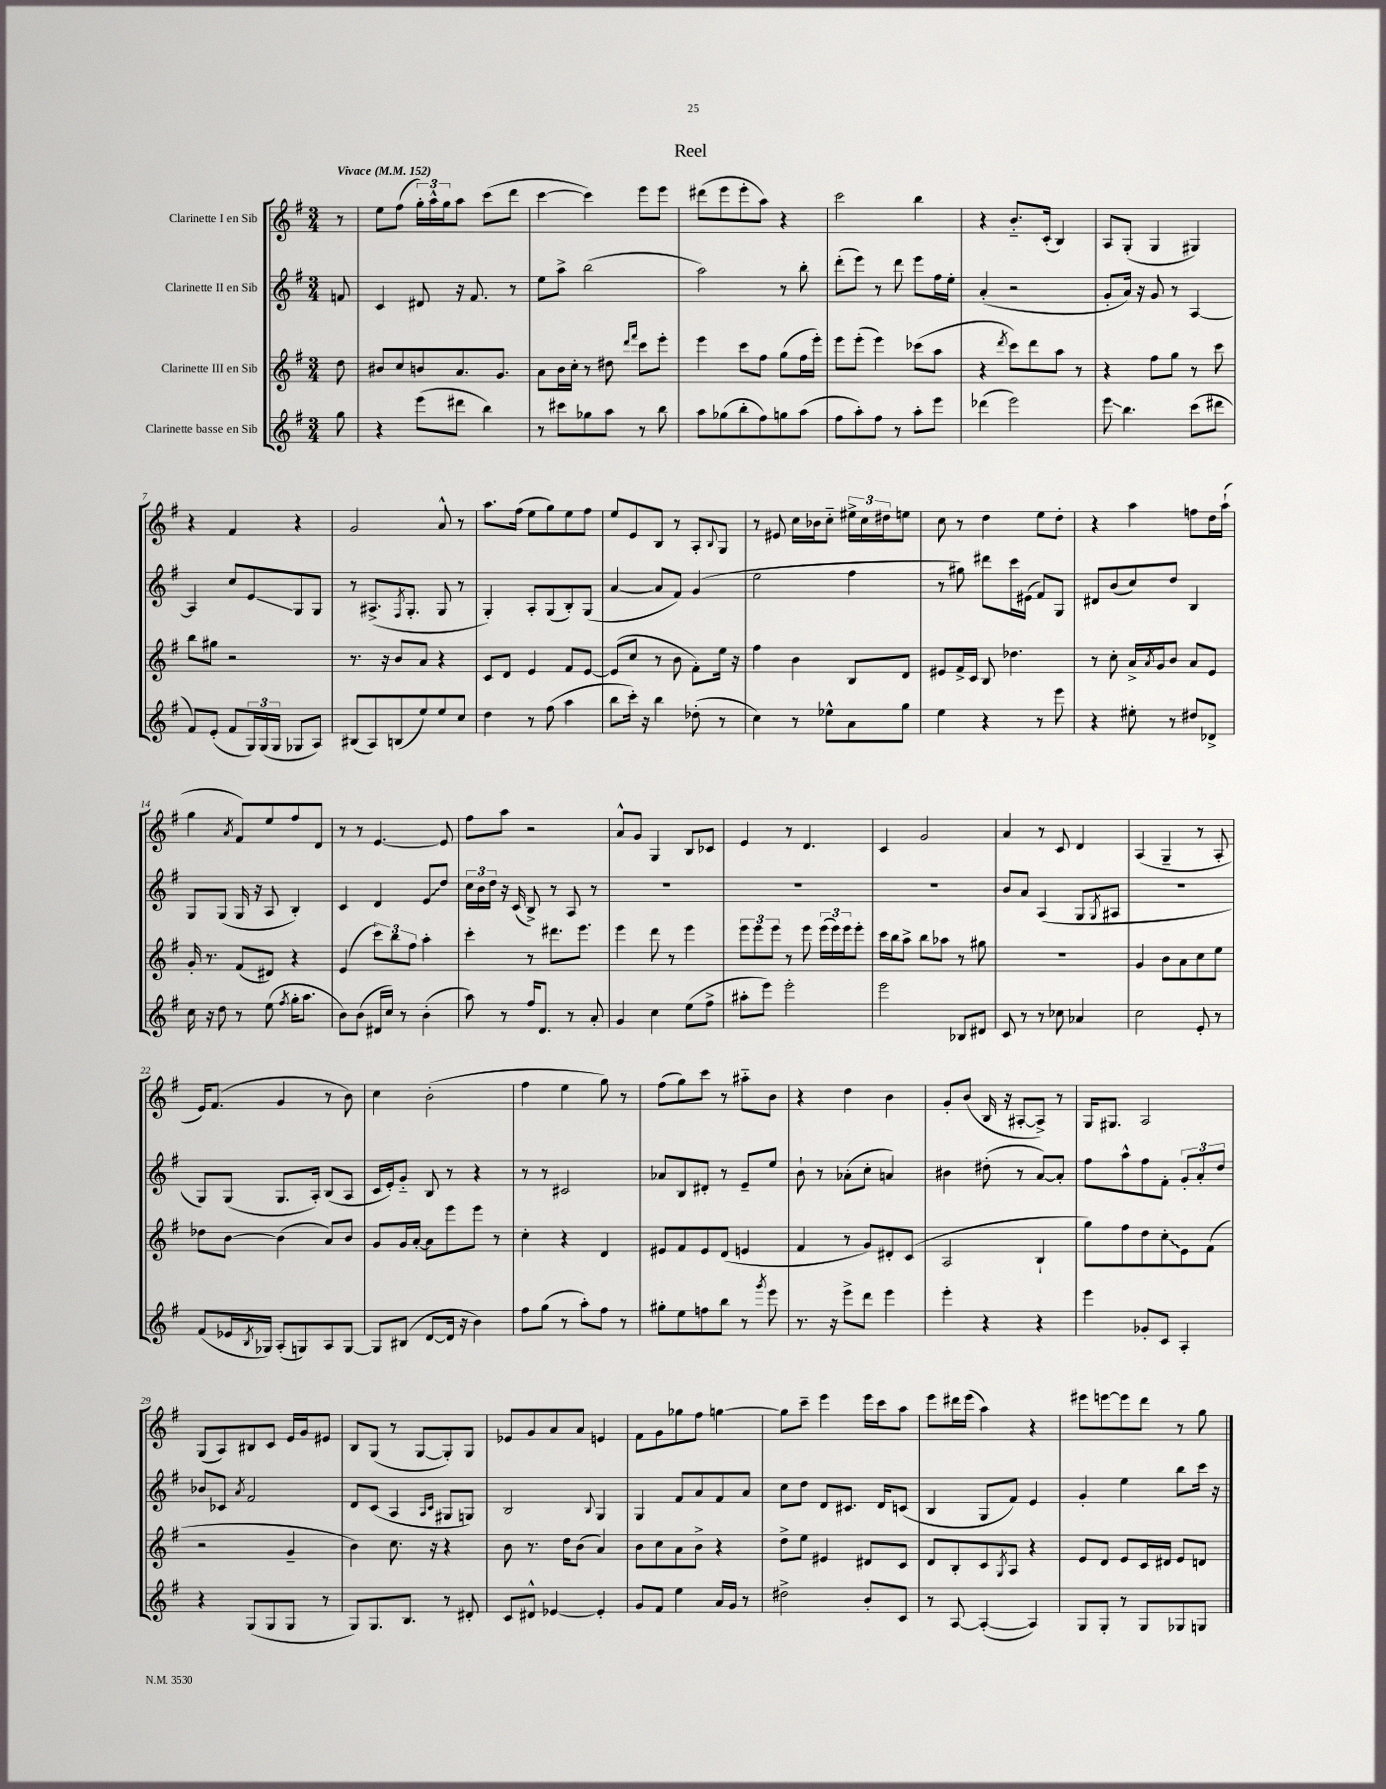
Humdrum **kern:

**kern	**kern	**kern	**kern
*staff4	*staff3	*staff2	*staff1
*clefG2	*clefG2	*clefG2	*clefG2
*k[f#]	*k[f#]	*k[f#]	*k[f#]
*M3/4	*M3/4	*M3/4	*M3/4
*MM152	*MM152	*MM152	*MM152
8gg	8dd	8f	8r
=	=	=	=
4r	8b#	4c	8ee
.	8cc	.	(8ff#
(8eee	8b	8d#	24gg')
.	.	.	24aa^^
.	.	.	24gg
8ddd#	8.a	16r	8aa
.	.	8.f#	.
4bb)	.	.	(8ccc
.	8.g	.	.
.	.	8r	8ddd
=	=	=	=
8r	8a	8ee	[4ccc
8ccc#	16b	8aa^	.
.	16cc'	.	.
8gg-	8r	(2bb	4ccc])
8aa	8dd#	.	.
.	16qqddd	.	.
.	16qqfff#	.	.
8r	8ccc	.	8eee
8bb	8eee'	.	8eee
=	=	=	=
8aa	4eee	2aa)	(8ddd#
(8gg-	.	.	8eee
8bb'	8ccc	.	8eee'
8ff#)	8ff#	.	8aa)
8gg	(8gg	8r	4r
(8aa	16ff#	8bb'	.
.	16eee')	.	.
=	=	=	=
8ff#	8eee	(8ddd'	2ccc
8aa')	(8eee'	8eee)	.
8ff#	4eee)	8r	.
8r	.	8ddd	.
8aa'	(8ccc-	8eee	4bb
8eee	8aa	16ff#	.
.	.	16ee'	.
=	=	=	=
(4ddd-	4r	(4a'	4r
.	8qddd	.	.
2eee)	8ccc)	2r	8.b'~
.	8ddd	.	.
.	.	.	(16c'
.	8aa	.	4B)
.	8r	.	.
=	=	=	=
8eee	4r	8g'	8A
4.bb	.	16a)	(8G'
.	.	16r	.
.	8ff#	8g	4G
.	8gg	8r	.
(8ccc	8r	[4A	4G#)
8ddd#	8ccc	.	.
=	=	=	=
8f#)	8bb	4A]	4r
(8e'	8gg#	.	.
8f#	2r	8cc	4f#
24G)	.	8e	.
(24G	.	.	.
24G	.	.	.
8G-	.	8G	4r
8A)	.	8G	.
=	=	=	=
(8B#	8.r	8r	2g
8A)	.	(8.A#^	.
.	16r	.	.
(8B	8b	.	.
.	.	8qF#	.
.	.	8.G'	.
8ee)	8a	.	.
8ee	4r	8G	8a^^
8cc	.	8r	8r
=	=	=	=
4dd	8c	4G')	8.aa
.	8d	.	.
.	.	.	(16ff#
8r	4e	8A'	8ee
(8ff#	.	(8G	8gg)
4aa	8f#	8B')	8ee
.	[8e	(8G	8ff#
=	=	=	=
8bb	(8e]	[4a	8ee
16ccc')	8cc	.	8e
16r	.	.	.
4bb	8r	8a]	8B
.	8b	8f#)	8r
(8dd-'	8f#')	(4g	8A'
.	.	.	8qqB
8r	16ee	.	8G
.	16r	.	.
=	=	=	=
4cc)	4ff#	2ee	8r
.	.	.	8e#
8r	4b	.	16cc
.	.	.	16b-
8ee-^^	.	.	8cc'~
8a	8B	4ff#	24ee#^
.	.	.	24cc
.	.	.	24dd#
8gg	8d	.	8ee
=	=	=	=
4ee	8e#	8r	8cc
.	16f#^	8gg#)	8r
.	16c	.	.
4r	8B	8ddd#	4dd
.	4.dd-	16ccc	.
.	.	(16e#	.
8r	.	8f#)	8ee
8eee	.	8G	8dd'
=	=	=	=
4r	8r	8d#	4r
.	8cc'	(8b	.
8ee#'	16a^	8cc)	4aa
.	8qa	.	.
.	16g	.	.
8r	8b	8dd	.
8dd#	8a	4B	8ff
8d-^	8e	.	16dd
.	.	.	(16aa`
=	=	=	=
16cc	16g'	8G	4gg
16r	8.r	.	.
8dd	.	(8G	.
.	.	.	8qa
8r	(8f#	16G	8f#)
.	.	16r	.
(8ee	8d#)	8A	8ee
8qff#	.	.	.
16gg'	4r	4B')	8ff#
8.aa	.	.	.
.	.	.	8d
=	=	=	=
8b)	(4e	4c	8r
(8b	.	.	8r
16d#	12ccc)	4d	[4.e
16cc)	.	.	.
.	12bb	.	.
8r	.	.	.
.	12ff#	.	.
(4b'	4aa'	8e	.
.	.	8dd	8e]
=	=	=	=
8aa)	4ccc'	24cc	8ff#
.	.	24b	.
.	.	24dd	.
8r	.	16r	8aa
.	.	(16c	.
16ff#	8r	8B^)	2r
8.d	.	.	.
.	8.ddd#	8r	.
8r	.	8A	.
.	8.eee	.	.
8a'	.	8r	.
=	=	=	=
4g	4eee	2.r	8a^^
.	.	.	8g
4cc	8ddd	.	4G
.	8r	.	.
(8ee	4eee	.	8B
8ff#^	.	.	8c-
=	=	=	=
8aa#'	12eee	2.r	4e
.	12eee	.	.
8eee)	.	.	.
.	12eee	.	.
2eee'	8r	.	8r
.	8eee	.	4.d
.	(24eee	.	.
.	24eee)	.	.
.	24eee	.	.
.	8eee'	.	.
=	=	=	=
2eee	16ccc	2.r	4c
.	16bb	.	.
.	8aa^	.	.
.	8bb	.	2g
.	8aa-	.	.
8B-	8r	.	.
8d#	8gg#	.	.
=	=	=	=
8c	2.r	8b	4a
8r	.	8a	.
8r	.	(4A	8r
8cc-	.	.	8c
4a-	.	8G	4d
.	.	8qG	.
.	.	8A#	.
=	=	=	=
2cc	4g	2.r	(4A
.	8b	.	4G~
.	8a	.	.
8e'	8cc	.	8r
8r	8ee	.	8A'
=	=	=	=
(8f#	8dd-	8G)	16e)
.	.	.	(8.f#
16e-	[8b	(8G	.
8qB	.	.	.
16G-)	.	.	.
(8A'	(4b]	8.G	4g
8G)	.	.	.
.	.	16A')	.
8A	8a)	(8B	8r
[8G	8b	8A	8b)
=	=	=	=
8G]	8g	16c	4cc
.	.	16e')	.
(8B#	16g	8g'~	.
.	[16a'	.	.
[8d	8a]	8B	(2b'
16d]	8eee	8r	.
16r	.	.	.
4b)	8eee	4r	.
.	8r	.	.
=	=	=	=
8ff#	4cc'	8r	4ff#
(8gg	.	8r	.
8r	4r	2c#	4ee
8aa')	.	.	.
8ff#	4d	.	8gg)
8r	.	.	8r
=	=	=	=
8gg#'	8e#	8a-	(8ff#
8ee	8f#	8B	8gg)
8ff	8e#	8d#'	8ccc
8bb	(8d	8r	8r
8r	4e	8e~	8aa#'~
8qggg	.	.	.
8eee	.	8ee	8b
=	=	=	=
8.r	4f#	8b`	4r
.	.	8r	.
16r	.	.	.
8eee^	8r	(8a-'	4dd
8ddd	8g)	8cc'	.
4eee	8d#'	4a)	4b
.	(8c	.	.
=	=	=	=
4eee'	2A	4b#	8g'
.	.	.	(8b
4r	.	(8dd#'	16B
.	.	.	16r
.	.	8r	[8A#'
4r	4B`	[8a)	8A#^])
.	.	8a']	8r
=	=	=	=
4eee	8gg)	8ff#	16G
.	.	.	8.G#
.	8ff#	8aa^^	.
8g-'	8dd	8ff#	2A
8c	8cc'	8f#'	.
4A'	8e	12g'	.
.	.	12a'	.
.	(8f#	.	.
.	.	12dd	.
=	=	=	=
4r	2r	8b-	(8G
.	.	8c-	8A)
.	.	8qa	.
(8G	.	2f#	8B#
8G	.	.	8c
8G	4g~	.	16e
.	.	.	16g
8r	.	.	8e#
=	=	=	=
8G)	4b)	8d	8B
8.G	.	(8c	(8G
.	8.cc	4A	8r
8.B	.	.	.
.	.	.	[8G
.	16r	.	.
.	.	16qqA	.
.	.	16qqc	.
8r	4r	8G#	8G'])
8d#'	.	8G)	8G
=	=	=	=
8c	8b	2B	8e-
8d#^^	8.r	.	8g
[4e-	.	.	8a
.	16dd	.	.
.	(8b	.	8a
.	.	8qqB	.
4e-']	4a)	4G	4e
=	=	=	=
8g	8b	4G	8f#
8f#	8cc	.	8g
4ee	8a	8f#	8gg-
.	8b^	8a	8ff#
16a	4r	8f#	[4gg
16g	.	.	.
8r	.	8a	.
=	=	=	=
2dd#^	8dd^	8cc	8gg]
.	8ee	8dd	8ccc~
.	4e#	8d	4eee
.	.	8.c#	.
8b'	8d#	.	16eee
.	.	16d	16ccc
8c	8c	(8c	8aa
=	=	=	=
8r	8d	4B	8eee
[8A	8B'	.	16ddd#
.	.	.	(16eee
(4A'_	8c	8G	4aa)
.	8qG	.	.
.	8A	8f#)	.
4A])	4r	4e	4r
=	=	=	=
8G	8e	4g'	8eee#
8G'	8d	.	[8eee
8r	8e	4ee	8eee]
8G	16c	.	8ddd
.	16d#	.	.
8G-	8e	8bb	8r
8G	8d	16ccc	8gg
.	.	16r	.
==	==	==	==
*-	*-	*-	*-
